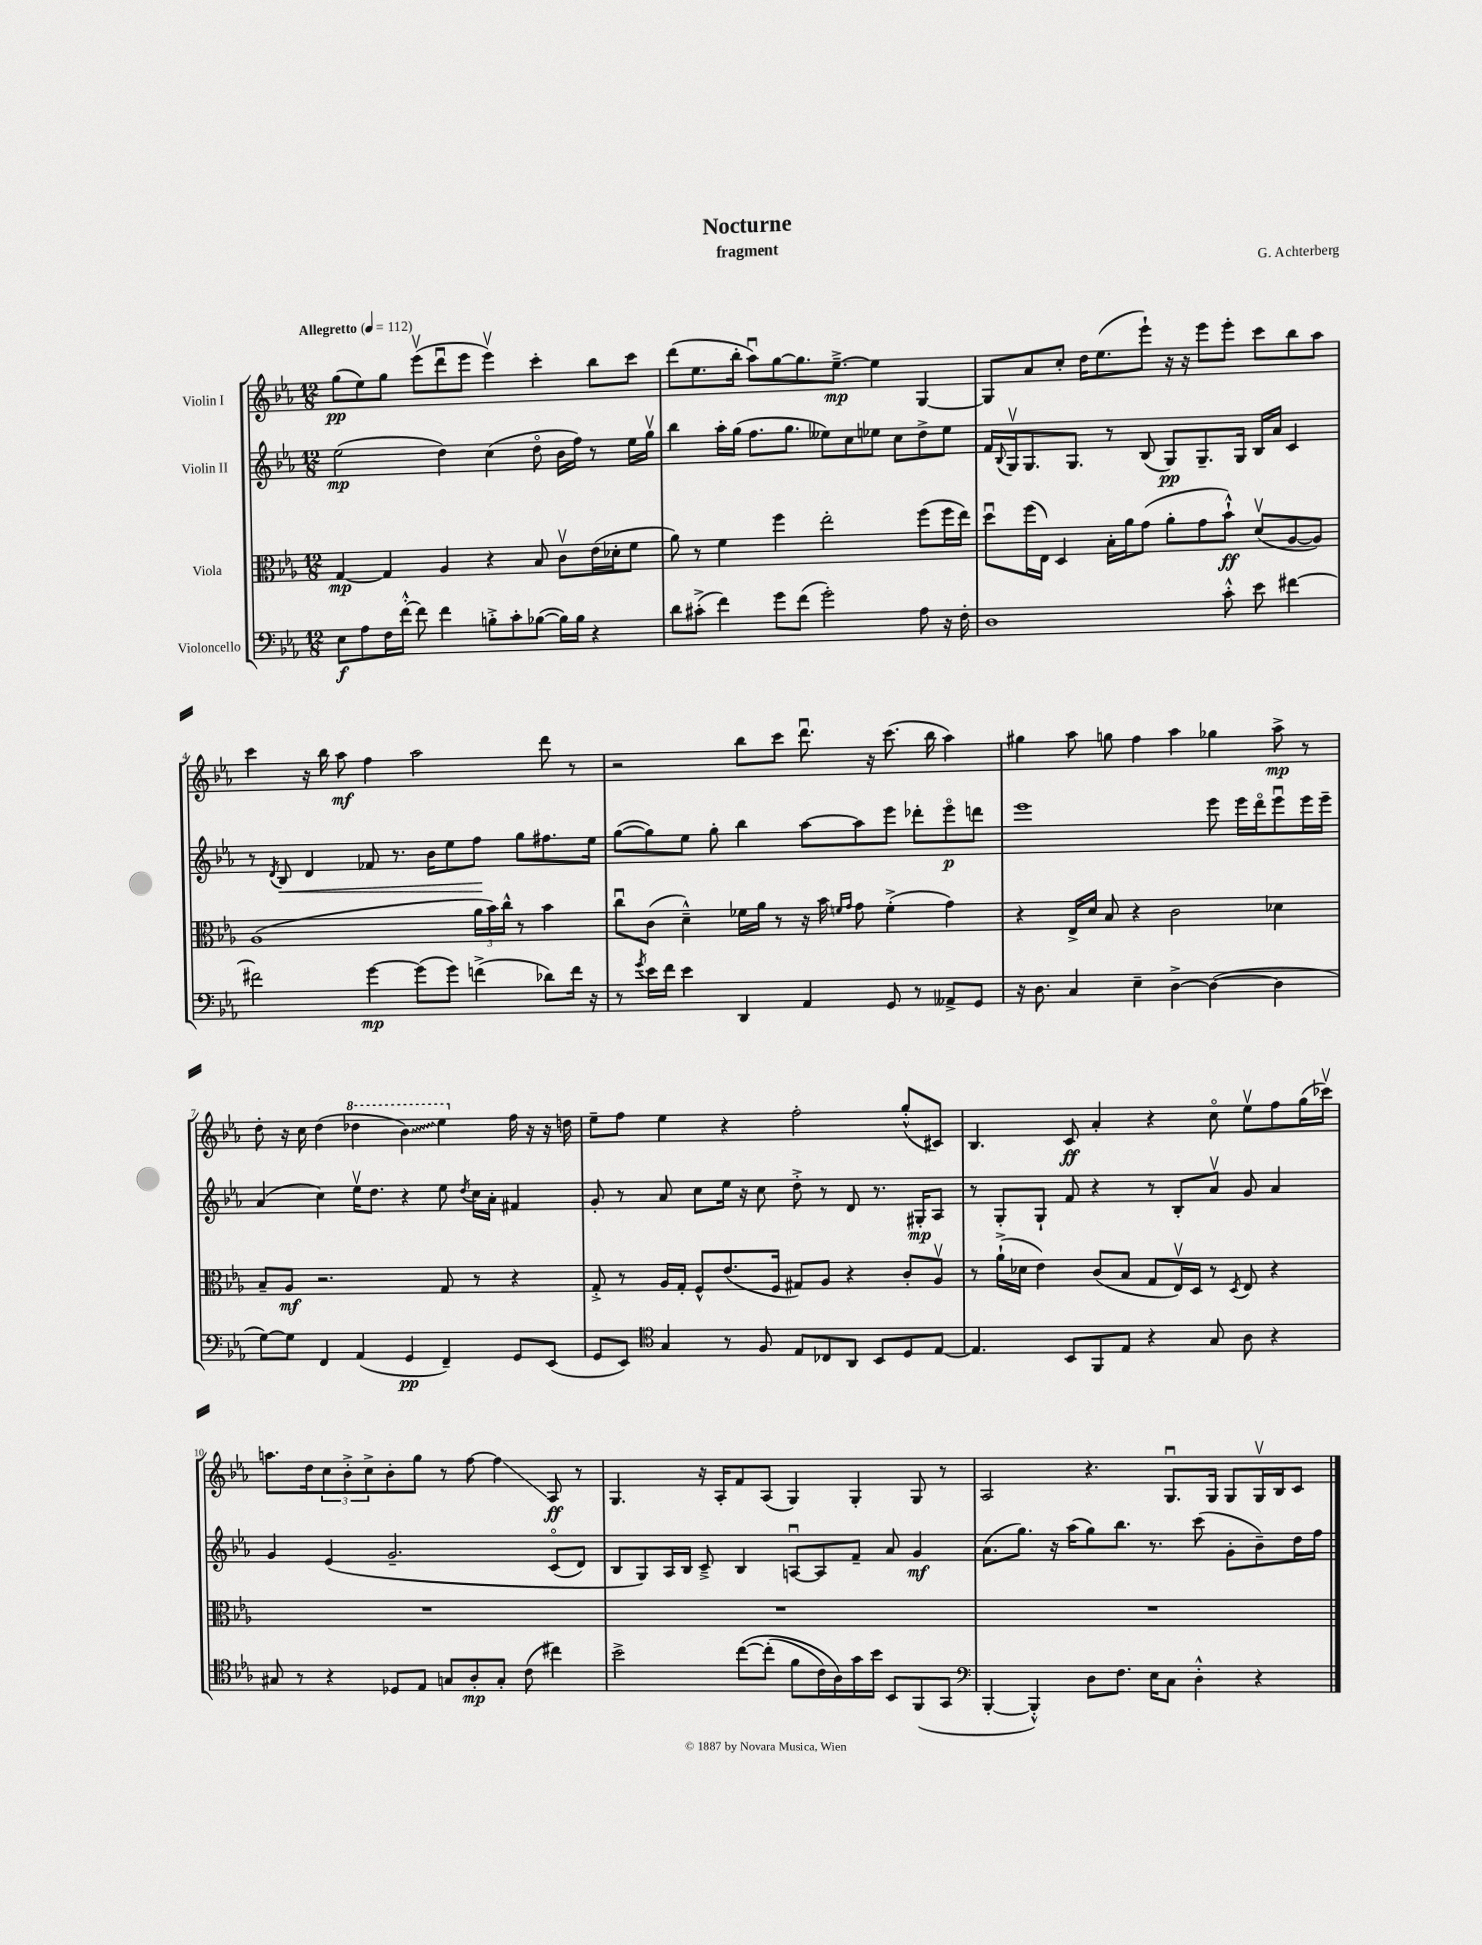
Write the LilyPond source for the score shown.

\header { title = "Nocturne" composer = "G. Achterberg" subtitle = "fragment" }
<<
\new StaffGroup <<
\new Staff = "s0" \with { instrumentName = "Violin I" } {
    \clef treble \key ees \major \numericTimeSignature \time 12/8 \tempo "Allegretto" 4 = 112
    g''8\pp( ees''8) g''8 ees'''8\upbow( d'''8\downbow ees'''8 ees'''4\upbow) c'''4-. bes''8 c'''8 |
    d'''8( ees''8. bes''16-. aes''8\downbow) g''8~ g''8. ees''8.~--->\mp ees''4 g4~ |
    g8 aes'8 c''8-. d''16 ees''8.( ees'''8-!) r16 r16 ees'''8 ees'''8-. c'''8 bes''8 aes''8 |
    c'''4 r16 bes''16 aes''8\mf f''4 aes''2 d'''8 r8 |
    r2 bes''8 c'''8 d'''8.\downbow r16 c'''8.( bes''16 aes''4) |
    gis''4 aes''8 g''8 f''4 aes''4 ges''4 aes''8->\mp r8 |
    d''8-. r16 c''16 d''4( \ottava #1 des'''4 \once \override Glissando.style = #'zigzag bes''4\glissando) ees'''4 \ottava #0 f''16 r16 r16 d''!16 |
    ees''8-- f''8 ees''4 r4 f''2-. g''8-.-^( cis'8) |
    bes4. c'8\ff aes'4-. r4 c''8\flageolet ees''8\upbow f''8 g''16( ces'''16\upbow) |
    a''8. d''16 \tuplet 3/2 { c''8 bes'8-.-> c''8-> } bes'8-. g''8 r8 f''8~ f''4\glissando aes8\ff r8 |
    g4. r16 aes16-. f'8 aes8( g4) g4-. g8 r8 |
    aes2 r4. g8.\downbow g16 g8 g16\upbow bes16 c'8 \bar "|." |
}
\new Staff = "s1" \with { instrumentName = "Violin II" } {
    \clef treble \key ees \major \numericTimeSignature \time 12/8
    ees''2\mp( d''4) c''4( d''8\flageolet bes'16 f''16) r8 ees''16 g''16\upbow |
    bes''4 aes''16-. g''16( f''8. g''8. eeses''8) c''8 ees''8 c''8 d''8-> ees''8 |
    f'16 \appoggiatura { bes8 } g16\upbow g8. g8. r8 bes8( g8\pp) g8.-- g16 bes16 aes'16 c'4 |
    r8 \acciaccatura { d'8 } bes8\< d'4 fes'8 r8. bes'16 ees''8 f''8\! g''8 fis''8. ees''16 |
    g''8~( g''8) ees''8 g''8-. bes''4 aes''8~ aes''8 ees'''8 des'''8-. ees'''8\flageolet\p d'''8 |
    ees'''1 ees'''8 ees'''16 d'''16\flageolet ees'''8\downbow ees'''16 ees'''16-- |
    aes'4( c''4) ees''16\upbow d''8. r4 ees''8 \acciaccatura { d''8 } c''16 aes'16-. fis'4 |
    g'8-. r8 aes'8 c''8 ees''16 r16 c''8 d''8-.-> r8 d'8 r8. gis16-.\mp aes8 |
    r8 g8-. g8-! f'8 r4 r8 bes8-. aes'8\upbow g'8 aes'4 |
    g'4 ees'4\( g'2.-- c'8\flageolet( d'8) |
    bes8 g8\) aes16 bes16 c'8---> bes4 a8~\downbow a8 f'8-- aes'8 g'4\mf |
    aes'8.( g''8.) r16 aes''16( g''8) bes''8. r8. c'''8( g'8-. bes'8--) d''16 f''16 \bar "|." |
}
\new Staff = "s2" \with { instrumentName = "Viola" } {
    \clef alto \key ees \major \numericTimeSignature \time 12/8
    g4~\mp g4 aes4 r4 bes8 c'8\upbow ees'16( des'16-. f'8 |
    aes'8) r8 f'4 f''4 ees''2-. f''8( f''16 ees''16) |
    d''8\downbow f''16( ees16) d4 bes16-. aes'16 g'8( aes'8-. g'8 bes'8-!-^\ff) d'8\upbow( aes8~ aes8) |
    aes1( \tuplet 3/2 { aes'16 bes'16) c''16-^ } r8 bes'4 |
    c''8\downbow c'8( d'4---^) fes'16 aes'16 r8 r16 bes'16 \grace { f'16 g'16 } g'8 f'4-.->( g'4) |
    r4 ees16-> d'16 bes8 r4 c'2 des'4 |
    bes8-- aes8\mf r2. g8 r8 r4 |
    g8-.-> r8 aes16 g16-. f8-^ ees'8.( f16 gis8) aes8 r4 c'8-. aes8\upbow |
    r8 aes'16-!->( des'16 ees'4) c'8( bes8 g8 ees16\upbow) d16 r8 \acciaccatura { d8 } ees8 r4 |
    R1. |
    R1. |
    R1. \bar "|." |
}
\new Staff = "s3" \with { instrumentName = "Violoncello" } {
    \clef bass \key ees \major \numericTimeSignature \time 12/8
    ees8\f aes8 f16 f'16~-.-^ f'8 f'4 b8-.-> c'8-. bes8~( bes16) bes16 r4 |
    d'8 cis'8-.->( f'4) g'8 f'8( g'2-.) aes8 r16 f16-. |
    d1 c'8-.-^ ees'8 fis'4~ |
    fis'2 g'4~\mp g'8( g'8) f'4->( des'8) f'16 r16 |
    r8 \acciaccatura { g'8 } ees'16 f'16 ees'4 d,4 aes,4 g,8 r8 aeses,8-> g,8 |
    r16 d8. c4 ees4-- d4~-> d4~( d4 |
    g8~) g8 f,4 aes,4( g,4\pp f,4--) g,8 ees,8( |
    g,8 ees,8) \clef tenor g4 r8 f8 ees8 ces8 aes,8 bes,8 d8 ees8~ |
    ees4. bes,8 f,8 ees8 r4 g8 aes8 r4 |
    gis8 r8 r4 des8 ees8 g8 aes8-.\mp g8-. c'8( cis''4) |
    bes'2-> c''8~\( c''8-.( f'8 c'16) aes16\) g'16 bes'16 bes,8 f,8( g,8 |
    \clef bass bes,,4~-. bes,,4-.-^) d8 f8. ees16 c8 d4-.-^ r4 \bar "|." |
}
>>
>>
